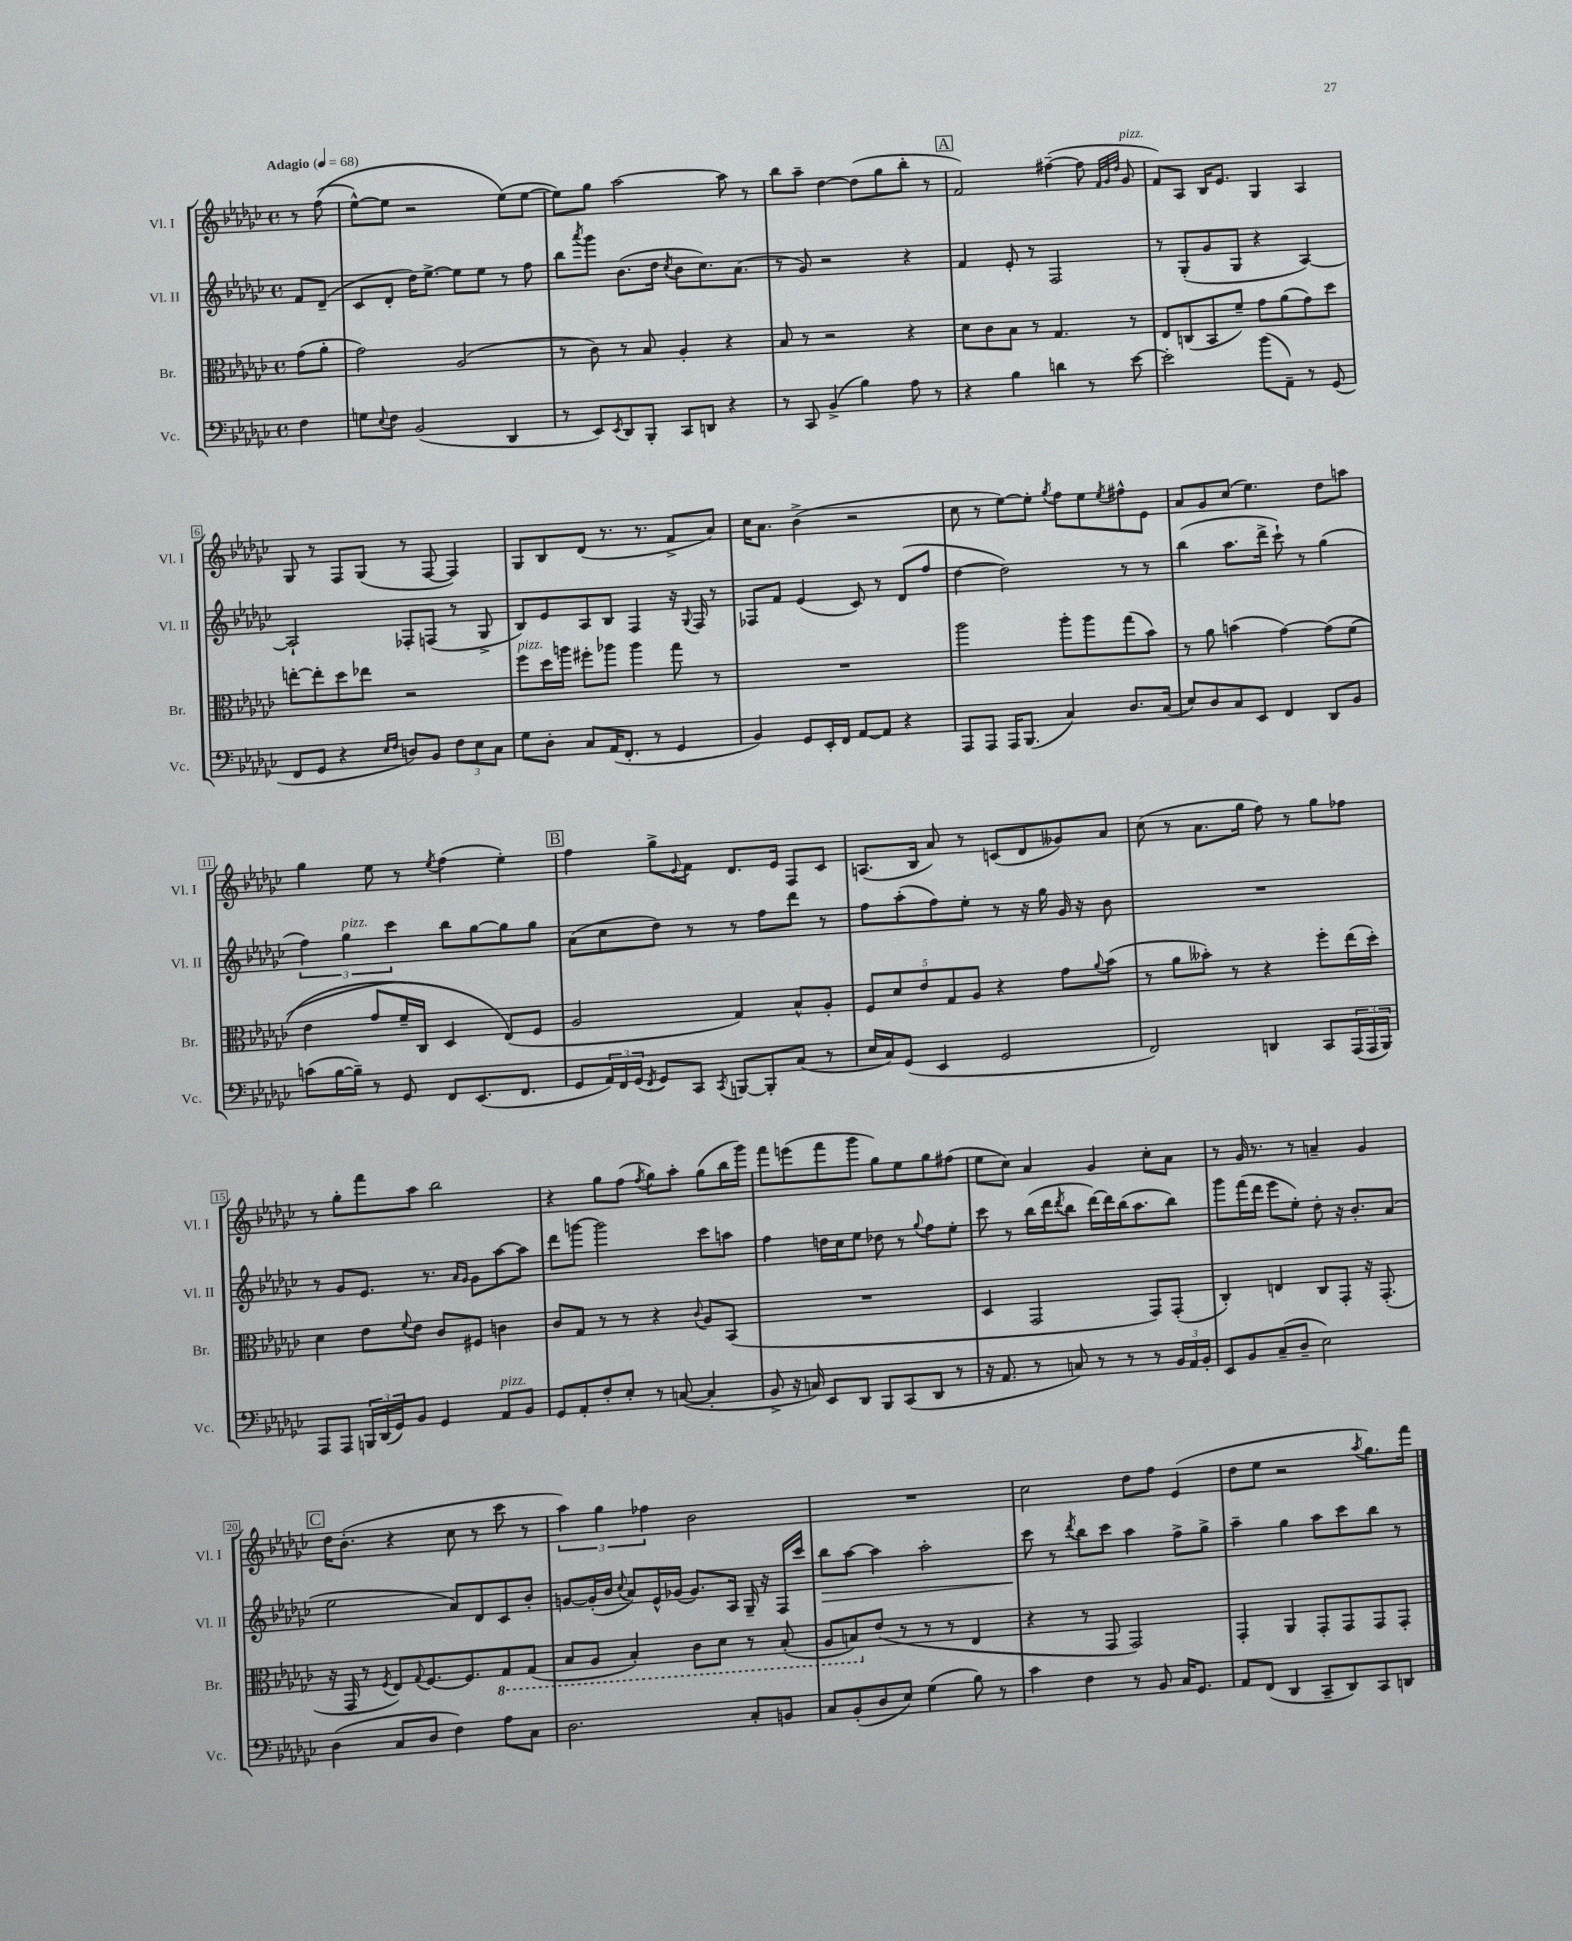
<<
\new StaffGroup <<
\new Staff = "s0" \with { instrumentName = "Vl. I" shortInstrumentName = "Vl. I" } {
    \clef treble \key ges \major \defaultTimeSignature \time 4/4 \partial 4 \tempo "Adagio" 4 = 68
    r8 f''8(\( |
    ees''8~-^) ees''8 r2 ees''8(\) ees''8~ |
    ees''8) ges''8 aes''2~ aes''8 r8 |
    bes''8 aes''8-- des''4~ des''8( ges''8 bes''8-. r8 |
    \mark \markup { \box "A" } f'2) fis''4~--( fis''8 \grace { f'32 ges'32 des''32 } ges'8^\markup { \italic "pizz." } |
    f'8) aes8 bes16 ees'8. ges4 aes4 |
    ges8 r8 f8 ges8( r8 f8~ f4) |
    ges8 bes8 des'8( r8. r8. f'8-> aes'8) |
    ces''16 aes'8. bes'4->( r2 |
    ces''8 r8 ees''8~) ees''8-. \acciaccatura { ges''8 } f''8 ees''8 \acciaccatura { ees''8 } fis''8-^ ees'8 |
    aes'8 ges'8 ces''8( ees''4.) des''8 a''8 |
    ges''4 ees''8 r8 \acciaccatura { ees''8 } f''4( ees''4-.) |
    \mark \markup { \box "B" } f''4 ges''8-> \appoggiatura { ees'8 } f'8 des'8. ees'16 f8 ces'8 |
    a8.( bes16 aes'8) r8 c'8( des'8 geses'8) aes'8 |
    ces''8( r8 aes'8. ges''16 f''8) r8 ges''8 fes''8 |
    r8 ges''8-. f'''8 aes''8 bes''2 |
    r4 ges''8 f''8( \acciaccatura { f''8 } ges''8) aes''8-. ges''8( bes''16 ges'''16) |
    f'''8 e'''8( f'''8 ges'''8 ges''8) ees''8 ges''8 fis''8( |
    ees''8 ces''8) aes'4 ges'4 ces''8-. aes'8 |
    r8 ges'16 r8. r8 a'4-- ges'4 |
    \mark \markup { \box "C" } des''16 bes'8.-.( r4 ces''8 r8 ces'''8 r8 |
    \tuplet 3/2 { aes''4) ges''4 fes''4 } bes'2 |
    R1 |
    ces''2 des''8 f''8 ees'4( |
    des''8 ees''8 r2 \acciaccatura { aes''8 } ges''8.) f'''16 \bar "|." |
}
\new Staff = "s1" \with { instrumentName = "Vl. II" shortInstrumentName = "Vl. II" } {
    \clef treble \key ges \major \defaultTimeSignature \time 4/4 \partial 4
    f'8 des'8--( |
    ces'8 des'8-. des''16) ees''8.~-> ees''8 ees''8 r8 f''8 |
    bes''8 \acciaccatura { aes'''8 } ges'''8 bes'8.( des''16 \acciaccatura { ces''8 } bes'8 ces''8.) aes'8.( |
    r8 ges'8) r2 r4 |
    \mark \markup { \box "A" } f'4 ees'8-. r8 f2 |
    r8 ges8-.( ges'8 ges8 r4 aes4~) |
    aes2-! fes8-. f8( r8 ges8-> |
    bes8) ees'8 aes8 bes8 f4 r16 \appoggiatura { ges8 } f16 r8 |
    fes8 f'8 ees'4( ces'8) r8 des'8( f''8 |
    des''4~ des''2) r8 r8 |
    bes''4( aes''8. des'''16-> ces'''8-!) r8 ges''4( |
    \tuplet 3/2 { f''4) ges''4^\markup { \italic "pizz." } ces'''4 } bes''8 ges''8~ ges''8 ges''8 |
    \mark \markup { \box "B" } aes'8( ces''8 des''8) r8 r8 f''8 des'''8 r8 |
    f''8 aes''8-.( f''8) ees''8-. r8 r16 ges''16 ges'16 r16 bes'8 |
    R1 |
    r8 ges'8 ees'8. r8. \grace { aes'16 ges'16 } ges'8 aes''8~ aes''8 |
    des'''8 g'''8~ g'''2 ces'''8 a''8 |
    f''4 d''16 ces''16 ees''8 des''8 r8 \appoggiatura { ges''8 } f''8 ees''8-. |
    ces'''8 r8 bes''16( des'''16 \acciaccatura { des'''8 } bes''8 des'''16~) des'''16 bes''16( aes''8. bes''8) |
    ges'''8 f'''16( des'''16 ees'''8 ees''8-.) des''8-. r16 bes'8.-. aes'8( |
    \mark \markup { \box "C" } ees''2 aes'8) des'8 ces'8 bes'8-. |
    g'8~ g'16-.( bes'16 \appoggiatura { ces''8 } aes'8) ees'16-^ ges'16( ges'8.) aes16 ges16-- r16 f16 ces'''16 |
    bes''8\> aes''8~ aes''4 aes''2-. |
    ces'''8\! r8 \acciaccatura { des'''8 } bes''8 ces'''8 aes''4 f''8-> ges''8-> |
    aes''4-- ges''4 aes''8 ces'''8 bes''8 r8 \bar "|." |
}
\new Staff = "s2" \with { instrumentName = "Br." shortInstrumentName = "Br." } {
    \clef alto \key ges \major \defaultTimeSignature \time 4/4 \partial 4
    ges'8( aes'8-. |
    ges'2) aes2( |
    r8 ces'8) r8 bes8 aes4-. r4 |
    bes8 r8 r2 r4 |
    \mark \markup { \box "A" } des'8 ces'8 bes8 r8 ges4. r8 |
    ees8 c8( bes,8 f'8--) ges'8 aes'8( ges'8) des''8 |
    e''8~-. e''8-. des''8 ees''8 r2 |
    f''8^\markup { \italic "pizz." } des''16 a''16 fis''8-. aes''8 aes''4 ges''8 r8 |
    R1 |
    aes''2 aes''8-. aes''8 ges''8( bes'8) |
    r8 aes'8 b'4( ges'4~) ges'8\( f'8( |
    ees'4 ges'8 f'16--) ces16 des4 ees8(\) f8 |
    \mark \markup { \box "B" } aes2 ges4) bes8-^ aes8-. |
    \tuplet 5/4 { f8 des'8 ees'8 ges8 aes8 } r4 ges'8 \appoggiatura { aes'8 } bes'8( |
    r8 aes'8 beses'8-.) r8 r4 f''8-. ees''16( des''16-.) |
    des'4 ees'8 \appoggiatura { f'8 } ees'8 ces'8 fis8 c'4 |
    ces'8 ges8 r8 r8 r4 \appoggiatura { ces'8 } aes8 bes,8( |
    R1 |
    des4 ges,2 ges,8) ges,8-.( |
    ces4-.) e4 ces8 ges,8-. r16 ges,8.-.( |
    \mark \markup { \box "C" } r16 ges,16 r8 \acciaccatura { f8 } ees8) \appoggiatura { ges8 } f8.~ f8. \ottava #-1 ges,8 ges,8( |
    bes,8 aes,8 bes,4-.) ces8 des8 r8 bes,8-.( |
    aes,8 b,8) \ottava #0 ees'8( r8 r8 r8 ees4 |
    r4 r8 ges,8 ges,2) |
    ges,4-. aes,4 ges,8-. ges,8 ges,8 ges,8-. \bar "|." |
}
\new Staff = "s3" \with { instrumentName = "Vc." shortInstrumentName = "Vc." } {
    \clef bass \key ges \major \defaultTimeSignature \time 4/4 \partial 4
    f4 |
    g8 \appoggiatura { ees8 } f8 bes,2( des,4 |
    r8 ees,8) \acciaccatura { ees,8 } des,8 bes,,8-. ces,8 d,8 r4 |
    r8 ces,8 bes,4->( bes4) aes8 r8 |
    \mark \markup { \box "A" } r4 bes4 d'4 r8 ees'8~ |
    ees'2-. bes'8( aes,8--) r8 ges,8( |
    f,8 ges,8 r4 \grace { ees16 f16 } d8) bes,8 \tuplet 3/2 { f8 ees8 ces8 } |
    ges8 des8-. ces8 aes,16( f,8.-. r8 ges,4 |
    bes,4) ges,8 ees,16-. f,16 aes,8~ aes,8 r4 |
    aes,,8 aes,,8 aes,,16 bes,,8.( ces4) des8. ces16( |
    ees8) des8 ces8 ees,8 f,4 des,8 bes,8 |
    c'8( bes16~ bes16--) r8 ges,8 f,8 ees,8.( f,8. |
    \mark \markup { \box "B" } ges,8 \tuplet 3/2 { aes,16) f,16 ges,16( } \acciaccatura { f,8 } ges,8) ces,8 \acciaccatura { ces,8 } b,,8~ b,,8-. ces8( r8 |
    ees16 ces16) ges,8( ees,4 ges,2 |
    f,2) d,4 ces,8 \tuplet 3/2 { aes,,16( aes,,16 bes,,16) } |
    aes,,8 aes,,8 \tuplet 3/2 { b,,16 des,16( ges,16) } bes,8 ges,4 aes,8^\markup { \italic "pizz." } bes,8 |
    ges,8 aes,8-. f8-. ees8-. r8 c8~( c4-. |
    bes,8-> r16 c16) ees,8 des,8 bes,,8 ces,8( des,8 r8 |
    r16 aes,8. r8 c8) r8 r8 r8 \tuplet 3/2 { bes,16 aes,16 bes,16-. } |
    ees,8 bes,8 ces8--( des8-- ees2) |
    \mark \markup { \box "C" } des4( ces8 des8 f4) aes8 ces8 |
    des2. ces8-. b,8 |
    ces8 bes,8-.( des8 ees8) ges4( bes8) r8 |
    ces'4 f4 r8 bes,8 ces16 ges,8. |
    aes,8 f,8( des,4 ces,8-- des,8) ces,8 d,8 \bar "|." |
}
>>
>>
\layout { \context { \Score \override BarNumber.stencil = #(make-stencil-boxer 0.1 0.3 ly:text-interface::print) } }
